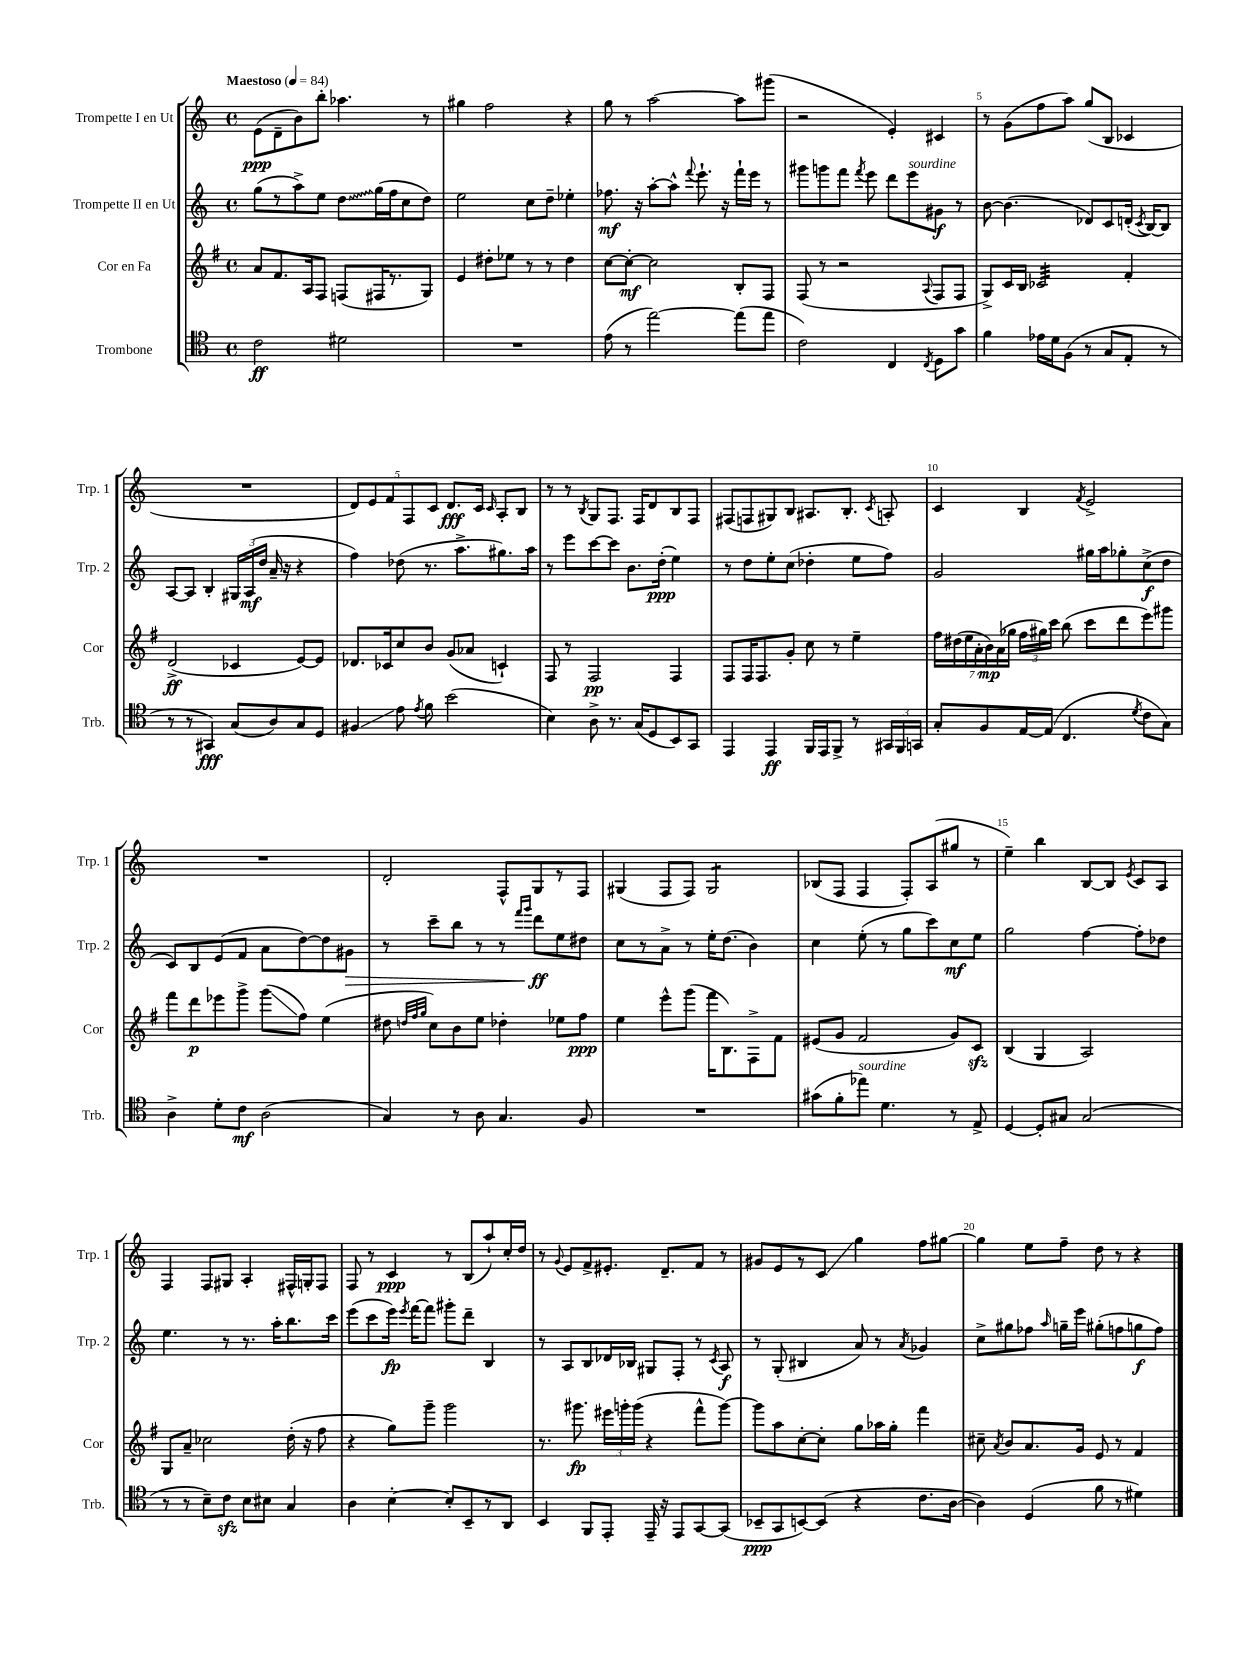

**kern	**kern	**kern	**kern
*staff4	*staff3	*staff2	*staff1
*clefC4	*clefG2	*clefG2	*clefG2
*k[]	*k[f#]	*k[]	*k[]
*M4/4	*M4/4	*M4/4	*M4/4
*met(c)	*met(c)	*met(c)	*met(c)
*MM84	*MM84	*MM84	*MM84
2c	8a	(8gg	(8e
.	8.f#	8r	8d~
.	.	8aa^)	8b)
.	16A	.	.
.	8F#	8ee	8bb'
2d#	(8F	8dd	4.aa-
.	16F#	(16gg	.
.	8.r	16ff	.
.	.	8cc	.
.	8G)	8dd)	8r
=	=	=	=
1r	4e	2ee	4gg#
.	8dd#'	.	2ff
.	8ee-	.	.
.	8r	8cc	.
.	8r	8dd~	.
.	4dd#	4ee-'	4r
=	=	=	=
(8e	[8cc	8.ff-	8gg
8r	8cc'_	.	8r
.	.	16r	.
[2ee)	2cc]	[8aa'	[2aa
.	.	8aa^^]	.
.	.	8qqfff	.
.	.	8.eee`	.
.	.	16r	.
(8ee]	8B'	16fff`	8aa]
.	.	16eee	.
8ee	8F#	8r	(8ggg#
=	=	=	=
2c)	(8F#	8ggg#	2r
.	8r	8ggg	.
.	2r	8fff	.
.	.	8qfff	.
.	.	8eee	.
4C	.	8ddd	4e')
.	.	8eee	.
8qC	8qqA	.	.
8D	8F#	8g#	4c#
8g	8F#	8r	.
=	=	=	=
4f	8G^)	[8b	8r
.	16c	(4.b]	(8g
.	16B	.	.
16e-	2c-	.	8ff
16d	.	.	.
(8F	.	.	8aa)
8r	.	8d-)	(8gg
8G	.	8c	8B
8E'	4f#'	(16d'	4c-
.	.	8qc	.
.	.	[16B)	.
8r	.	8B]	.
=	=	=	=
8r	(2d^	[8A	1r
8r	.	8A]	.
4GG#)	.	4B'	.
(8G	4c-	24G#	.
.	.	(24A	.
.	.	24dd	.
8A)	.	16a~	.
.	.	16r	.
8G	[8e)	4r	.
8D	8e]	.	.
=	=	=	=
4F#	8.d-	4ff)	10d)
.	.	.	10e
.	16c-	.	.
.	.	.	10f
8e	8cc	(8dd-	.
.	.	.	10F
8qe	.	.	.
8f	8b	8.r	.
.	.	.	10c
(2b	(8g	.	8.d
.	.	8.aa^	.
.	8a-	.	.
.	.	.	16c
.	.	.	16qqc
.	4c`)	8.gg#)	8A'
.	.	.	8B
.	.	16aa	.
=	=	=	=
4B)	8F#	8r	8r
.	8r	8eee	8r
.	.	.	8qB
8A^	2F#	[8ccc	8G
8.r	.	8ccc]	8.F
.	.	8.b	.
(16G	.	.	16F
8D	.	.	8d
.	.	(16dd'	.
8BB)	4F#	4ee)	8B
8GG	.	.	8F
=	=	=	=
4EE	8F#	8r	(8F#
.	16F#	8dd	8F
.	8.F#	.	.
4EE	.	8ee'	8G#)
.	8g'	(8cc	8B
16FF	8cc	4dd-'	8.A#
16EE	.	.	.
8FF^	8r	.	.
.	.	.	8.B'
8r	4ee~	8ee	.
.	.	.	8qc
24GG#	.	8ff)	8A'
24FF	.	.	.
24GG	.	.	.
=	=	=	=
8G'	28ff#	2g	4c
.	(28dd#	.	.
.	28ee	.	.
.	28a'	.	.
8F	.	.	.
.	28b)	.	.
.	(28a	.	.
.	28gg-	.	.
[16E	24ff#	.	4B
.	24gg#)	.	.
(16E]	.	.	.
.	24ccc	.	.
4.C	(8bb	.	.
.	.	.	8qf
.	8ccc	16gg#	2e^
.	.	16aa	.
.	8ddd	8gg-'	.
8qd	.	.	.
8c	8eee)	(8cc^	.
8G)	8ggg#	8dd	.
=	=	=	=
4A^	8fff#	8c)	1r
.	8ddd	8B	.
8d'	8eee-	(8e	.
8c	8ggg^	8f	.
(2A	(8ggg	8a	.
.	8ff#)	[8dd)	.
.	(4ee	8dd]	.
.	.	8g#	.
=	=	=	=
4G)	8dd#	8r	2d'
.	32qqdd	.	.
.	32qqff#	.	.
.	32qqgg	.	.
.	8cc)	8ccc~	.
8r	8b	8bb	.
8A	8ee	8r	.
4.G	4dd-'	8r	8F^^
.	.	16qqfff	.
.	.	16qqggg	.
.	.	8ddd	8G
.	8ee-	8ee	8r
8F	8ff#	8dd#	8F
=	=	=	=
1r	4ee	8cc	(4G#
.	.	8r	.
.	8eee^^	8a^	8F
.	(8ggg	8r	8F)
.	16fff#	16ee'	2G#
.	8.B)	(8.dd	.
.	8F#^	4b)	.
.	8f#	.	.
=	=	=	=
(8g#	(8e#	4cc	(8B-
8f'	8g	.	8F
8ee-)	2f#	(8ee'	4F
4.d	.	8r	.
.	.	8gg	8F')
.	.	8ccc)	(8A
8r	8g)	8cc	8gg#
8E^	8c	8ee	8r
=	=	=	=
[4D	(4B	2gg	4ee~)
8D']	4G	.	4bb
8G#	.	.	.
(2G#	2A)	[4ff	[8B
.	.	.	8B]
.	.	.	8qe
.	.	8ff']	8c
.	.	8dd-	8A
=	=	=	=
8r	8G	4.ee	4F
8r	8a~	.	.
8B~)	2cc-	.	8F
8c	.	8r	8G#
8B	.	8.r	4A'
8B#	.	.	.
.	.	16aa'	.
4G	(16dd'	8.bb	16F#^^
.	16r	.	16G'
.	8ff#	.	8F#
.	.	16ccc	.
=	=	=	=
4A	4r	(8eee	8F
.	.	8ccc	8r
[4B'	8gg)	16eee)	4c
.	.	8qeee	.
.	.	[16fff	.
.	8ggg~	8fff]	.
8B']	2ggg	8ggg#'	8r
8BB~	.	8ddd~	(8B
8r	.	4B	8aa`)
8AA	.	.	16cc'
.	.	.	16dd
=	=	=	=
4BB	8.r	8r	8r
.	.	.	8qqg
.	.	8A	8e
.	8.ggg#	.	.
8FF	.	8B	8f^
8EE'	24eee#	16d-	8.e#'
.	24ggg'	.	.
.	.	16B-	.
.	(24ggg	.	.
16EE~	4r	8G#	.
16r	.	.	8.d~
8EE	.	8F'	.
[8GG	8fff#^^	8r	8f
.	.	8qc	.
(8GG]	[8ggg)	8A	8r
=	=	=	=
8BB-~	8ggg]	8r	8g#
8GG	8aa	(8G'	8e
[8BB)	[8cc'	4B#	8r
(8BB]	8cc']	.	8c
4r	8gg	8a)	4gg
.	16aa-	8r	.
.	16gg'	.	.
.	.	8qa	.
8.c	4fff#	4g-	8ff
.	.	.	[8gg#
[16A	.	.	.
=	=	=	=
4A])	8cc#~	8cc^	4gg#]
.	8qa	.	.
.	8b	8gg#	.
(4D	8.a	8ff-	8ee
.	.	16qqaa	.
.	.	16gg~	8ff~
.	16g	16eee	.
8f	8e	(8gg#'	8dd
8r	8r	8ff	8r
4d#)	4f#	8gg	4r
.	.	8ff)	.
==	==	==	==
*-	*-	*-	*-
